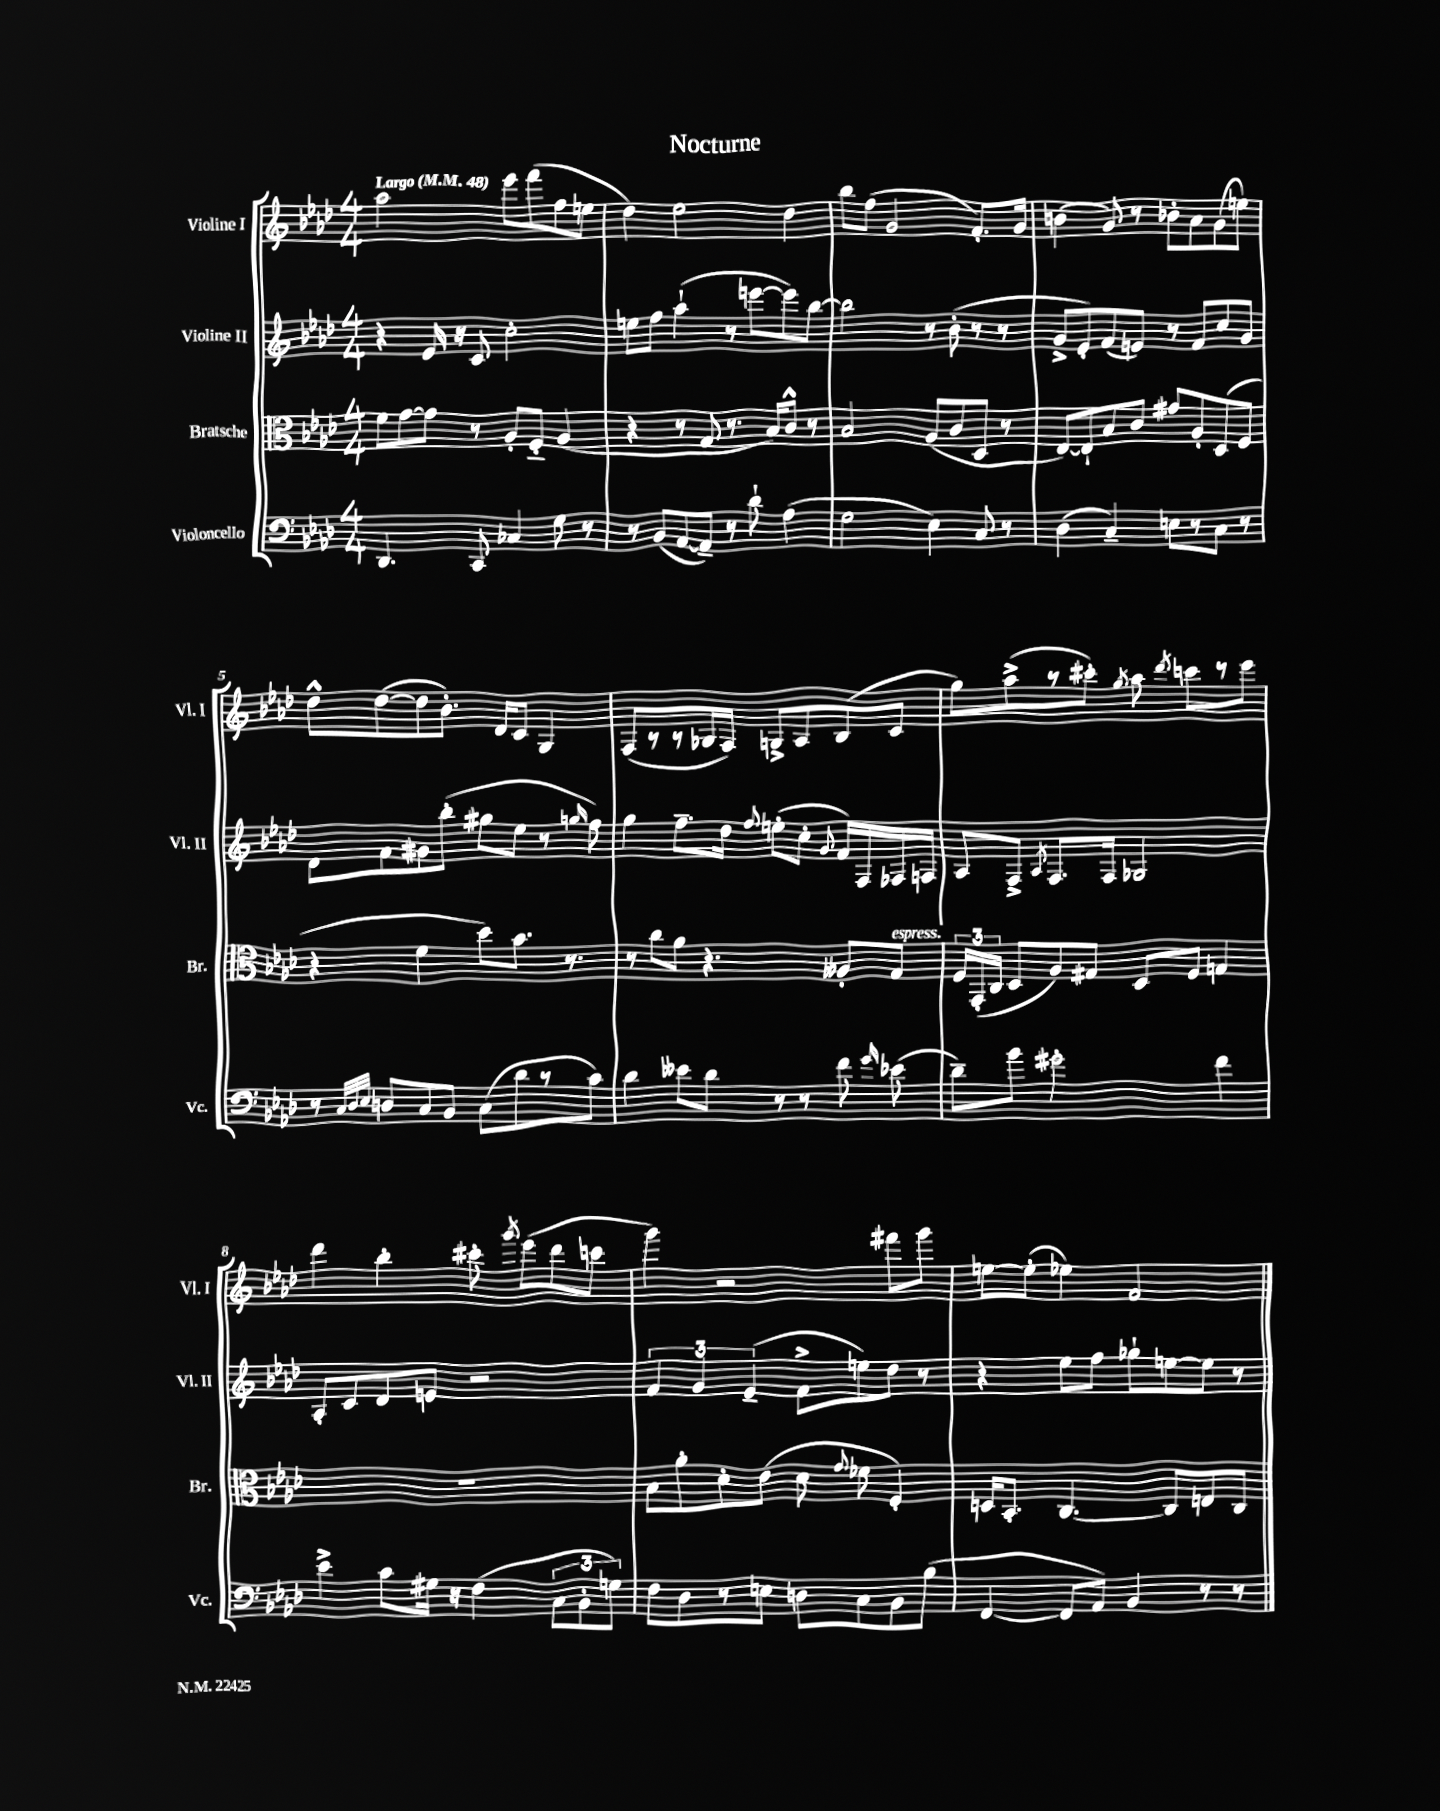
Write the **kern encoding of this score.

**kern	**kern	**kern	**kern
*staff4	*staff3	*staff2	*staff1
*clefF4	*clefC3	*clefG2	*clefG2
*k[b-e-a-d-]	*k[b-e-a-d-]	*k[b-e-a-d-]	*k[b-e-a-d-]
*M4/4	*M4/4	*M4/4	*M4/4
*MM48	*MM48	*MM48	*MM48
4.DD-	8f	4r	2aa-
.	[8g	.	.
.	8g]	16e-	.
.	.	16r	.
8CC	8r	8c	.
4C-	8A-'	2cc'	8eee-
.	8F'~	.	(8fff
8G	(4A-	.	8ff
8r	.	.	8ee
=	=	=	=
8r	4r	8ee	4dd-)
(8BB-	.	8ff	.
[8AA-	8r	(4aa-`	2ee-
8AA-~])	8G	.	.
8r	8.r	8r	.
8d-`	.	[8eee	.
.	16B-)	.	.
(4A-	8c^^	8eee])	4dd-
.	8r	[8bb-	.
=	=	=	=
2G	2B-	2bb-]	8bb-
.	.	.	(8ff
.	.	.	2g
4E-)	(8A-	8r	.
.	8c	(8b-'	.
8C	8D-	8r	8.f')
8r	8r	8r	.
.	.	.	16g
=	=	=	=
(4D-	[8E-)	8g^	(4b
.	8E-`]	8e-')	.
4C~)	8B-	(8f	8g)
.	8c	8e)	8r
8E	8g#	8r	8b-'
8r	8A-'	8f	8a-
8C	(8D-	8cc	(8g
8r	8F	8g	8ee)
=	=	=	=
8r	4r	8d-	8dd-^^
32qqC	.	.	.
32qqD-	.	.	.
32qqE-	.	.	.
8D	.	8f	([8dd-
8C	4f	8g#	8dd-]
8BB-	.	(8bb-'	8.b-')
(8C	8dd-)	8gg#	.
.	.	.	16d-
8d-	8.b-	8ee-	8c
8r	.	8r	4G
.	8.r	.	.
.	.	16qqgg	.
8c)	.	8ff)	.
=	=	=	=
4d-	8r	4gg	(8F
.	8cc	.	8r
8e--	8a-	8.ff~	8r
8d-	4.r	.	16G-
.	.	16dd-	16F)
.	.	8qqff	.
8r	.	(8ee'	8G^
8r	.	8cc'	8A-
.	.	8qqg	.
8f	8A--'	16f)	(8B-
.	.	16F	.
16qqg	.	.	.
(8e-	8G	16F-	8c
.	.	16F	.
=	=	=	=
8d-~)	24F	8A-	8gg)
.	(24GG'	.	.
.	24C	.	.
8b-	8D-	8F^	(8aa-^
.	.	8qA-	.
2g#'	8A-)	8.F	8r
.	8G#	.	8ccc#')
.	.	16F	.
.	.	.	8qgg
.	8D-	2G-	8aa-
.	.	.	8qddd-
.	8F	.	8ccc
4f	4G	.	8r
.	.	.	8eee-
=	=	=	=
4e-^	1r	8A-'	4ddd-
.	.	8c	.
8c	.	8d-	4bb-'
16G#	.	8e	.
16r	.	.	.
(4F	.	2r	8ccc#'
.	.	.	8qggg
.	.	.	(8eee-
12C	.	.	8ddd-
12BB-'	.	.	.
.	.	.	8ccc
12G)	.	.	.
=	=	=	=
8F	8B-	6f	4ggg)
8D-	8a-'	.	.
.	.	6g	.
8r	8d-'	.	2r
.	.	(6e-~	.
8E	(8e-	.	.
8D	8d-	8f^	.
.	8qqg	.	.
8C	8f-	8ee)	.
8BB-	4F')	8dd-	8fff#
(8B-	.	8r	8ggg
=	=	=	=
[4FF	16D	4r	[8ee
.	8.BB-'	.	.
.	.	.	(8ee']
8FF]	[4.C	8ee-	4ee-)
8AA-)	.	8ff	.
4BB-	.	8gg-`	2f
.	8C]	[8ee	.
8r	8E	8ee]	.
8r	8C	8r	.
==	==	==	==
*-	*-	*-	*-
